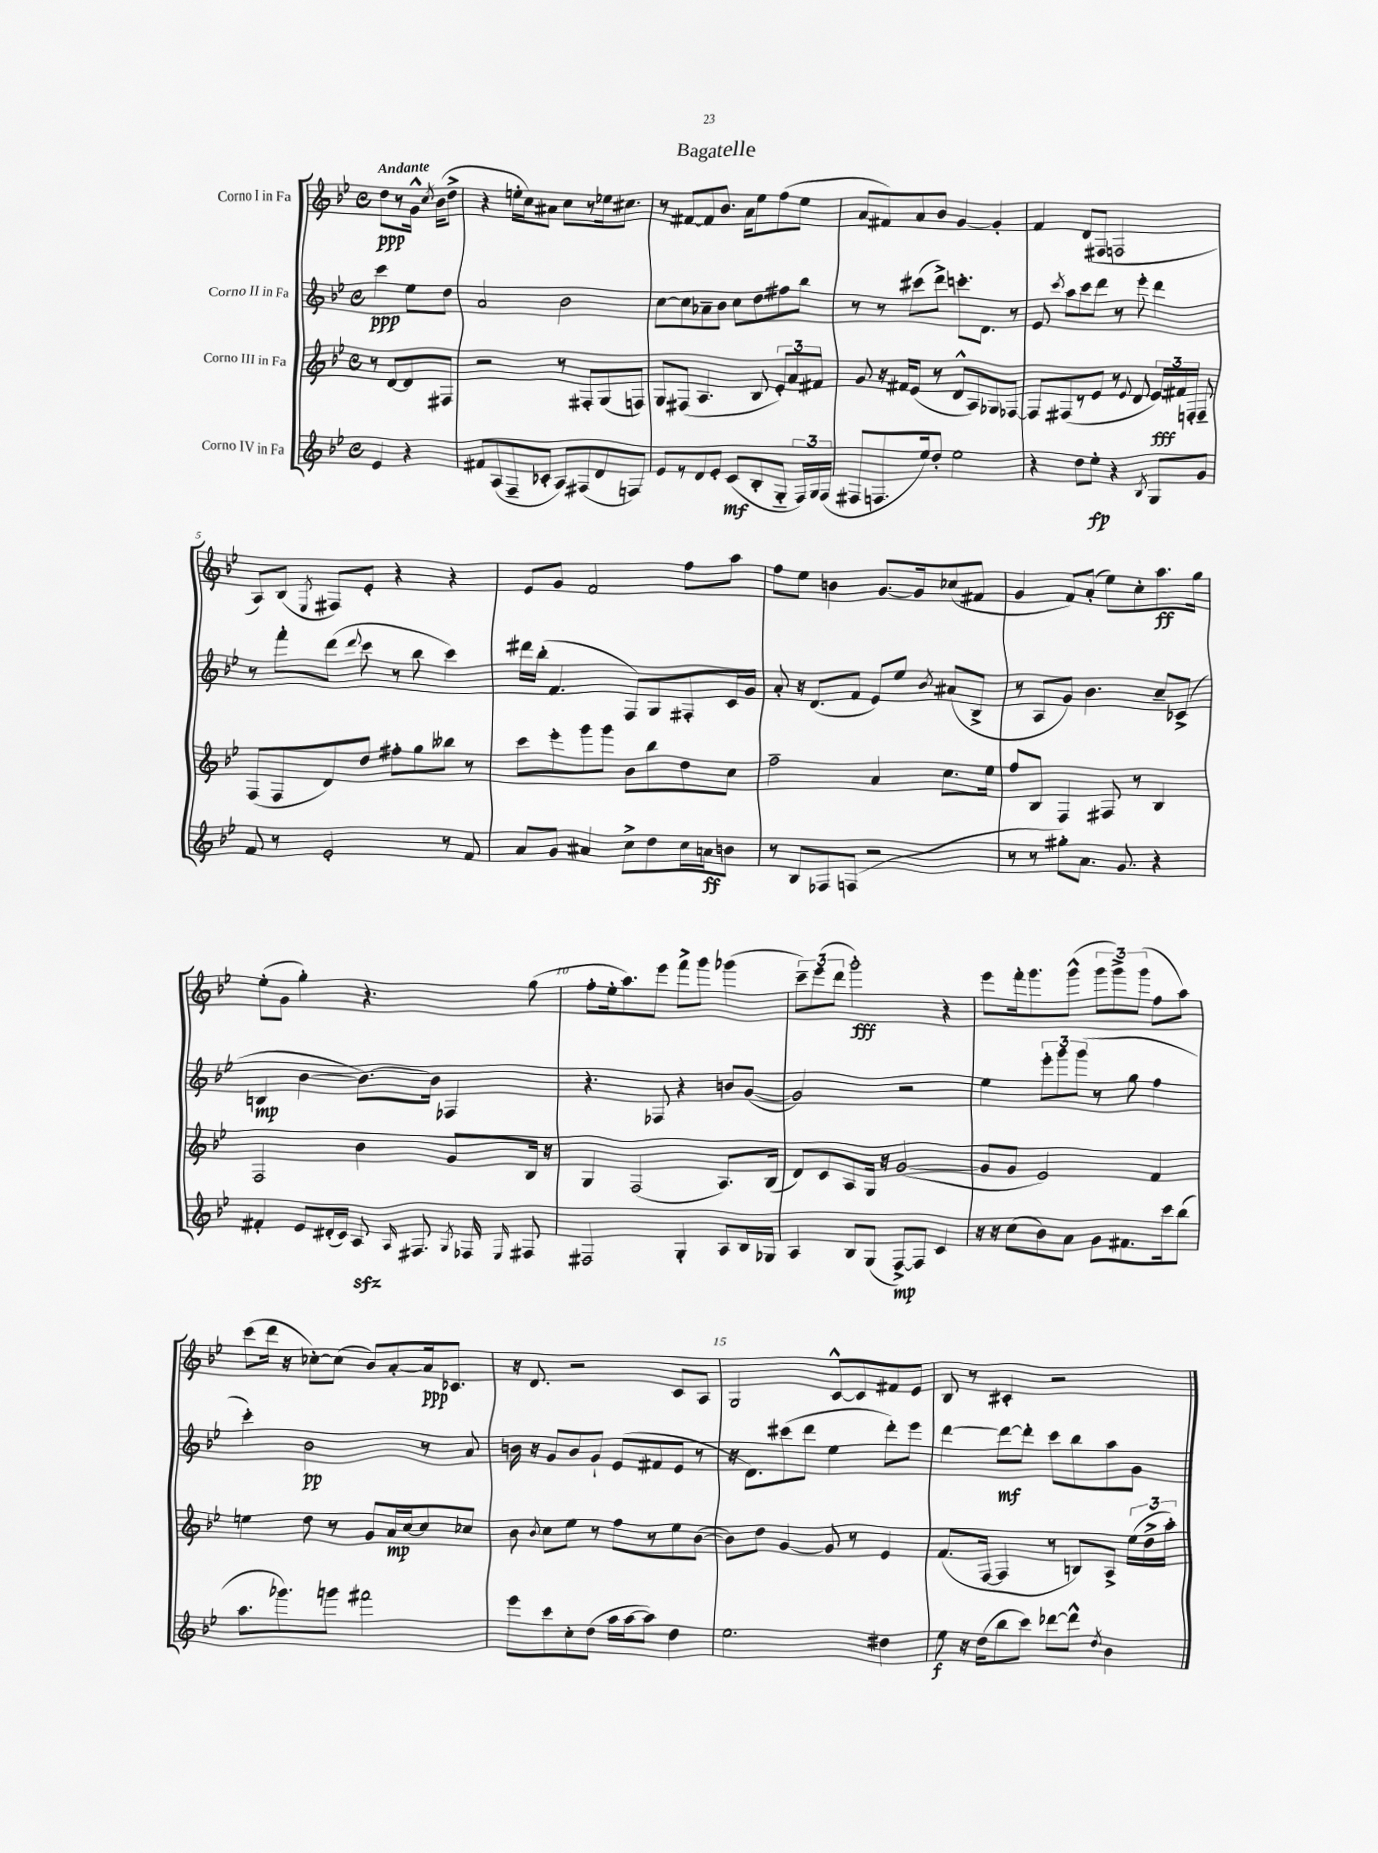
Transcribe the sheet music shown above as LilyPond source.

\header { title = "Bagatelle" }
<<
\new StaffGroup <<
\new Staff = "s0" \with { instrumentName = "Corno I in Fa" } {
    \clef treble \key bes \major \defaultTimeSignature \time 4/4 \partial 2 \tempo "Andante"
    \autoBeamOff d''8[\ppp r8 g'16]-^ \acciaccatura { c''8 } bes'16[( d''8]-> |
    r4 e''16[-. c''16) ais'8] c''8[ r8 ees''16 cis''8.] |
    r8 fis'8[~ fis'8 bes'8.] a'16[ ees''8 f''8( ees''8] |
    a'8[ fis'8) a'8 bes'8] g'4~ g'4-. |
    f'4 d'8[( fis8] f2 |
    a8[) bes8]( \acciaccatura { ees8 } fis8[) ees'8]-. r4 r4 |
    ees'8[ g'8] f'2 f''8[ a''8] |
    f''8[ ees''8] b'4 g'8.[~ g'16 ces''8( fis'8] |
    g'4 f'8[) a'8]-.( ees''8[) c''8-. a''8.\ff g''16] |
    ees''8[-.( g'8] g''4-.) r4. g''8( |
    f''8[-. ees''16-. a''8.) ees'''8] f'''8[-> g'''8] ges'''4( |
    \tuplet 3/2 { c'''8[--) ees'''8( d'''8] } g'''2-.\fff) r4 |
    ees'''8[ f'''16-. g'''8. g'''8]-^( \tuplet 3/2 { g'''8[ g'''8->) g'''8]( } f''8[ a''8]) |
    c'''8[( d'''16] r16 ces''8[~-.) ces''8]( bes'8[) a'8~-. a'16\ppp ces'8.] |
    r16 d'8. r2 c'8[ a8] |
    g2 c'8[~-^ c'8 fis'8 ees'8] |
    bes8 r8 cis'4-. r2 \bar "|." |
}
\new Staff = "s1" \with { instrumentName = "Corno II in Fa" } {
    \clef treble \key bes \major \defaultTimeSignature \time 4/4 \partial 2
    \autoBeamOff c'''4\ppp ees''8[ d''8] |
    a'2 bes'2 |
    c''8[~ c''8 aes'8-- bes'8] c''8[ d''8 fis''8 bes''8] |
    r8 r8 cis'''8[( d'''8]->) c'''8.[-. d'8.] r8 |
    ees'8 \acciaccatura { c'''8 } a''8[ c'''8 d'''8] r8 ees'''8-. d'''4 |
    r8 f'''8[-. d'''8]( \appoggiatura { d'''8 } c'''8 r8 bes''8 c'''4) |
    dis'''16[ bes''16]-.( f'4. f8[) g8 fis8-. c'16 g'16] |
    a'8-. r16 d'8.[( f'8] ees'8[) ees''8] \acciaccatura { bes'8 } ais'8[( bes8]-> |
    r8 a8[ g'8]) bes'4. c''8[-- ces'8]->( |
    b4\mp bes'4~ bes'8.[~) bes'16] fes4 |
    r4. fes8 r4 b'8[ g'8]~( |
    g'2) r2 |
    ees''4 \tuplet 3/2 { ees'''8[-. g'''8 g'''8]( } r8 g''8 f''4 |
    c'''4-.) bes'2\pp r8 a'8 |
    b'16 r16 g'8[ b'8 g'8]-! ees'8[( fis'8 ees'8] r8 |
    r16 d'8.[) cis'''8( d'''8] ees''4 d'''8[-.) ees'''8] |
    d'''4~ d'''8[~\mf d'''8]-. c'''8[ bes''8 a''8 g'8] \bar "|." |
}
\new Staff = "s2" \with { instrumentName = "Corno III in Fa" } {
    \clef treble \key bes \major \defaultTimeSignature \time 4/4 \partial 2
    \autoBeamOff r8 d'8[~ d'8 fis8] |
    r2 r8 fis8[-. g8( f8]) |
    g8[ fis8]( a4. bes8 \tuplet 3/2 { ees'8[-.) a'8 fis'8] } |
    g'8 r16 fis'16[ ees'8]( r8 d'8[-^ a8) ges8 fes8]~ |
    fes8[ fis8( r8 ees'8] r8 \appoggiatura { ees'8 } d'8 \tuplet 3/2 { ees'16[\fff) fis'16 f16]-. } f8-- |
    f8[( f8 d'8) d''8] fis''8[-. g''8 beses''8] r8 |
    c'''8[ ees'''8-. g'''8 g'''8] bes'8[ bes''8 d''8 c''8] |
    f''2-- a'4 c''8.[ ees''16] |
    f''8[ bes8] f4 fis8 r8 bes4 |
    f2 bes'4 g'8[ bes16] r16 |
    g4 f2( a8.[) bes16]( |
    d'8[) c'8 a8 g16] r16 g'2~( |
    g'8[ g'8] ees'2) f'4 |
    e''4 d''8 r8 g'8[ a'16\mp c''16~ c''8 ces''8] |
    bes'8 \acciaccatura { bes'8 } c''8[ ees''8] r8 f''8[ r8 ees''8 bes'8]~( |
    bes'8[) d''8] g'4~ g'8 r8 ees'4 |
    f'8.[( f16]~ f4 r8 b8[) a8]-> \tuplet 3/2 { ees''16[( d''16-> a''16]-.) } \bar "|." |
}
\new Staff = "s3" \with { instrumentName = "Corno IV in Fa" } {
    \clef treble \key bes \major \defaultTimeSignature \time 4/4 \partial 2
    \autoBeamOff ees'4 r4 |
    fis'8[ a8( f8-- ces'8]-. a8[) fis8( d'8 f8]) |
    ees'8[ r8 d'8 ees'8]-. c'8[\mf( bes8-. g8]-_ \tuplet 3/2 { f16[) g16 f16]( } |
    fis8[ f8. ees''16) d''8]-. ees''2 |
    r4 d''8[ ees''8]-.\fp r4 \acciaccatura { bes8 } g8[ g'8] |
    f'8 r8 ees'2-. r8 f'8 |
    a'8[ g'8] ais'4 c''8[-> d''8 c''16 a'16\ff b'8] |
    r8 bes8[ fes8 f8]( r2 |
    r8 r8 gis''8[-.) a'8.] g'8. r4 |
    fis'4-. ees'8[ dis'16-.( c'16]) a8\sfz \grace { a16 } fis8. \acciaccatura { g8 } fes16 \grace { ees16 } fis8 |
    fis2 g4-. a8[ bes16 ges16] |
    a4 bes8[ g8]( f8[~->\mp) f8] c'4 |
    r16 r16 c''8[( bes'8) a'8] g'8[ fis'8. c'''16 bes''8]( |
    a''8.[ ges'''8.) g'''8] fis'''2 |
    ees'''8[ c'''8 c''8-. d''8]( a''16[ a''16~ a''8]) d''4 |
    ees''2. dis''4 |
    ees''8\f r16 d''16[( bes''8 c'''8]) des'''8[~ des'''8]-^ \acciaccatura { d''8 } bes'4 \bar "|." |
}
>>
>>
\layout { \context { \Score \override BarNumber.break-visibility = ##(#f #t #t) barNumberVisibility = #(every-nth-bar-number-visible 5) } }
